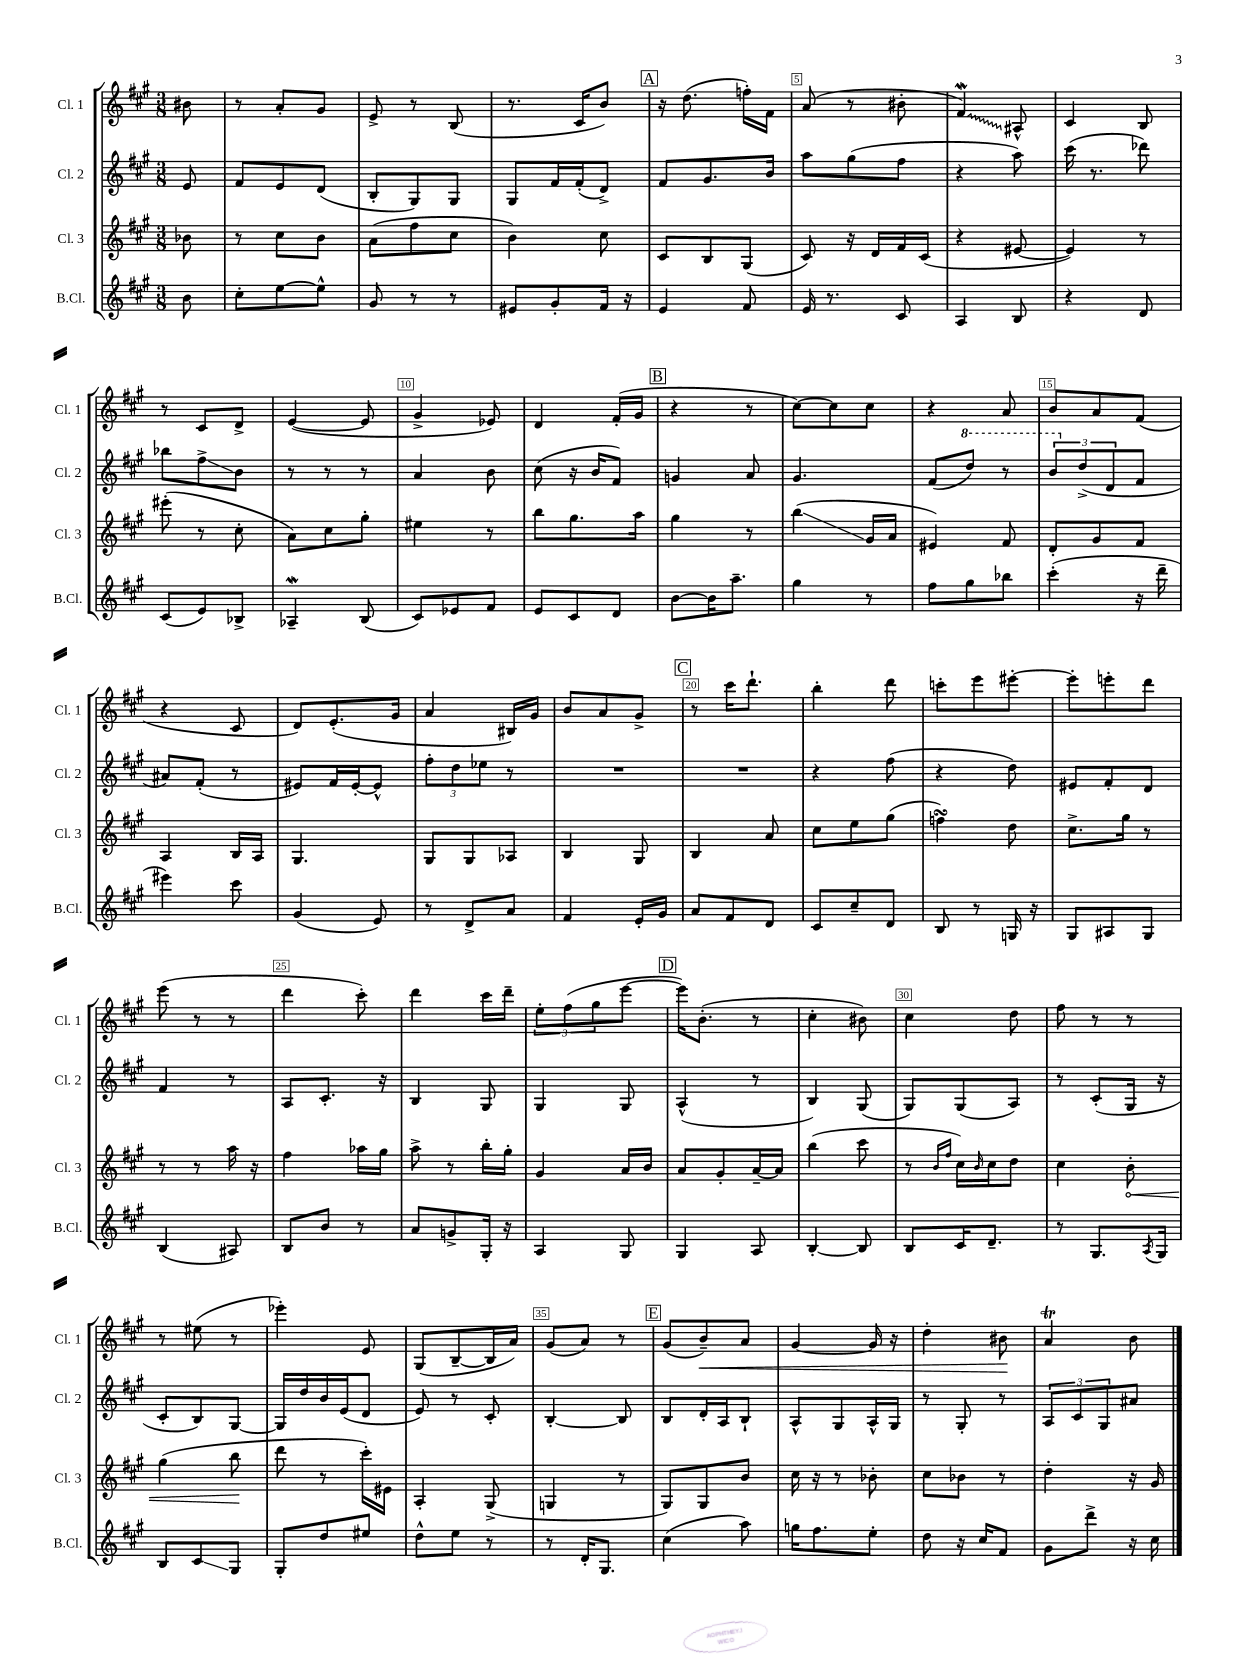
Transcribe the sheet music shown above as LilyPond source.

<<
\new StaffGroup <<
\new Staff = "s0" \with { instrumentName = "Cl. 1" shortInstrumentName = "Cl. 1" } {
    \clef treble \key a \major \numericTimeSignature \time 3/8 \partial 8
    bis'8 |
    r8 a'8-. gis'8 |
    e'8-> r8 b8( |
    r8. cis'16 b'8) |
    \mark \markup { \box "A" } r16 d''8.( f''16-.) fis'16 |
    a'8( r8 bis'8-. |
    \once \override Glissando.style = #'zigzag fis'4\mordent\glissando) ais8-^ |
    cis'4 b8 |
    r8 cis'8 d'8-> |
    e'4~( e'8 |
    gis'4-> ees'8) |
    d'4 fis'16-.( gis'16 |
    \mark \markup { \box "B" } r4 r8 |
    cis''8~) cis''8 cis''8 |
    r4 a'8 |
    b'8 a'8 fis'8( |
    r4 cis'8 |
    d'8) e'8.-.( gis'16 |
    a'4 bis16) gis'16 |
    b'8 a'8 gis'8-> |
    \mark \markup { \box "C" } r8 cis'''16 d'''8.-! |
    b''4-. d'''8 |
    c'''8-. e'''8 eis'''8~-. |
    eis'''8-. e'''8-. d'''8 |
    e'''8( r8 r8 |
    d'''4 cis'''8-.) |
    d'''4 cis'''16 d'''16-- |
    \tuplet 3/2 { e''8-. fis''8( gis''8 } e'''8~ |
    \mark \markup { \box "D" } e'''16) b'8.-.( r8 |
    cis''4-. bis'8) |
    cis''4 d''8 |
    fis''8 r8 r8 |
    r8 eis''8( r8 |
    ees'''4-.) e'8 |
    gis8( b8~-- b16 a'16) |
    gis'8( a'8) r8 |
    \mark \markup { \box "E" } gis'8( b'8--\<) a'8 |
    gis'4~ gis'16 r16 |
    d''4-. bis'8\! |
    a'4\trill b'8 \bar "|." |
}
\new Staff = "s1" \with { instrumentName = "Cl. 2" shortInstrumentName = "Cl. 2" } {
    \clef treble \key a \major \numericTimeSignature \time 3/8 \partial 8
    e'8 |
    fis'8 e'8 d'8( |
    b8-. gis8) gis8 |
    gis8 fis'16 fis'16-.( d'8->) |
    \mark \markup { \box "A" } fis'8 gis'8. b'16 |
    a''8 gis''8( fis''8 |
    r4 a''8) |
    cis'''16( r8. des'''8) |
    bes''8 fis''8->\glissando b'8 |
    r8 r8 r8 |
    a'4 b'8 |
    cis''8( r16 b'16 fis'8) |
    \mark \markup { \box "B" } g'4 a'8 |
    gis'4. |
    fis'8( \ottava #1 d'''8) r8 |
    \tuplet 3/2 { b''8 \ottava #0 d''8->( d'8 } fis'8 |
    ais'8) fis'8-.( r8 |
    eis'8) fis'16 eis'16~-. eis'8-^ |
    \tuplet 3/2 { fis''8-. d''8 ees''8 } r8 |
    R4. |
    \mark \markup { \box "C" } R4. |
    r4 fis''8( |
    r4 d''8) |
    eis'8 fis'8-. d'8 |
    fis'4 r8 |
    a8 cis'8.-. r16 |
    b4 gis8 |
    gis4 gis8 |
    \mark \markup { \box "D" } a4-^( r8 |
    b4) gis8( |
    gis8) gis8( a8) |
    r8 cis'8-.( gis16 r16 |
    cis'8-. b8) gis8~ |
    gis16 d''16 b'16 e'16( d'8 |
    e'8) r8 cis'8-. |
    b4~-. b8 |
    \mark \markup { \box "E" } b8 d'16-. a16 b8-! |
    a8-^ gis8 a16-^ gis16 |
    r8 gis8-. r8 |
    \tuplet 3/2 { a8 cis'8 gis8 } ais'8 \bar "|." |
}
\new Staff = "s2" \with { instrumentName = "Cl. 3" shortInstrumentName = "Cl. 3" } {
    \clef treble \key a \major \numericTimeSignature \time 3/8 \partial 8
    bes'8 |
    r8 cis''8 b'8 |
    a'8( fis''8 cis''8 |
    b'4) cis''8 |
    \mark \markup { \box "A" } cis'8 b8 gis8( |
    cis'8) r16 d'16 fis'16 cis'16( |
    r4 eis'8~ |
    eis'4) r8 |
    eis'''8-.( r8 cis''8-. |
    a'8) cis''8 gis''8-. |
    eis''4 r8 |
    b''8 gis''8. a''16 |
    \mark \markup { \box "B" } gis''4 r8 |
    b''4\glissando( gis'16 a'16 |
    eis'4) fis'8 |
    d'8-. gis'8 fis'8 |
    a4 b16 a16 |
    gis4. |
    gis8 gis8 aes8 |
    b4 gis8 |
    \mark \markup { \box "C" } b4 a'8 |
    cis''8 e''8 gis''8( |
    f''4\turn) d''8 |
    cis''8.-> gis''16 r8 |
    r8 r8 a''16 r16 |
    fis''4 aes''16 gis''16 |
    a''8-> r8 b''16-. gis''16-. |
    gis'4 a'16 b'16 |
    \mark \markup { \box "D" } a'8 gis'8-. a'16~-- a'16 |
    b''4( cis'''8 |
    r8 \grace { b'16 fis''16 } cis''16) \grace { b'16 } cis''16 d''8 |
    cis''4 \once \override Hairpin.circled-tip = ##t b'8-.\< |
    gis''4( b''8\! |
    d'''8 r8 cis'''16-.) eis'16 |
    a4-. gis8->( |
    g4 r8 |
    \mark \markup { \box "E" } gis8) gis8 b'8 |
    cis''16 r16 r8 bes'8-. |
    cis''8 bes'8 r8 |
    d''4-. r16 gis'16 \bar "|." |
}
\new Staff = "s3" \with { instrumentName = "B.Cl." shortInstrumentName = "B.Cl." } {
    \clef treble \key a \major \numericTimeSignature \time 3/8 \partial 8
    b'8 |
    cis''8-. e''8~ e''8-^ |
    gis'8 r8 r8 |
    eis'8 gis'8-. fis'16 r16 |
    \mark \markup { \box "A" } e'4 fis'8 |
    e'16 r8. cis'8 |
    a4 b8 |
    r4 d'8 |
    cis'8( e'8) bes8-> |
    aes4--\mordent b8( |
    cis'8) ees'8 fis'8 |
    e'8 cis'8 d'8 |
    \mark \markup { \box "B" } b'8~ b'16 a''8.-- |
    gis''4 r8 |
    fis''8 gis''8 bes''8 |
    cis'''4-.( r16 d'''16-- |
    eis'''4) cis'''8 |
    gis'4( e'8) |
    r8 d'8-> a'8 |
    fis'4 e'16-. gis'16 |
    \mark \markup { \box "C" } a'8 fis'8 d'8 |
    cis'8 cis''8-- d'8 |
    b8 r8 g16 r16 |
    gis8 ais8 gis8 |
    b4( ais8) |
    b8 b'8 r8 |
    a'8 g'8-> gis16-. r16 |
    a4 gis8 |
    \mark \markup { \box "D" } gis4 a8 |
    b4~-. b8 |
    b8 cis'16 d'8.-- |
    r8 gis8. \acciaccatura { a8 } gis16 |
    b8 cis'8\glissando gis8 |
    gis8-. d''8 eis''8 |
    d''8-^ e''8 r8 |
    r8 d'16-. gis8. |
    \mark \markup { \box "E" } cis''4( a''8) |
    g''16 fis''8. e''8-. |
    d''8 r16 cis''16 fis'8 |
    gis'8 d'''8-> r16 cis''16 \bar "|." |
}
>>
>>
\layout { \context { \Score \override BarNumber.break-visibility = ##(#f #t #t) barNumberVisibility = #(every-nth-bar-number-visible 5) \override BarNumber.stencil = #(make-stencil-boxer 0.1 0.3 ly:text-interface::print) } }
